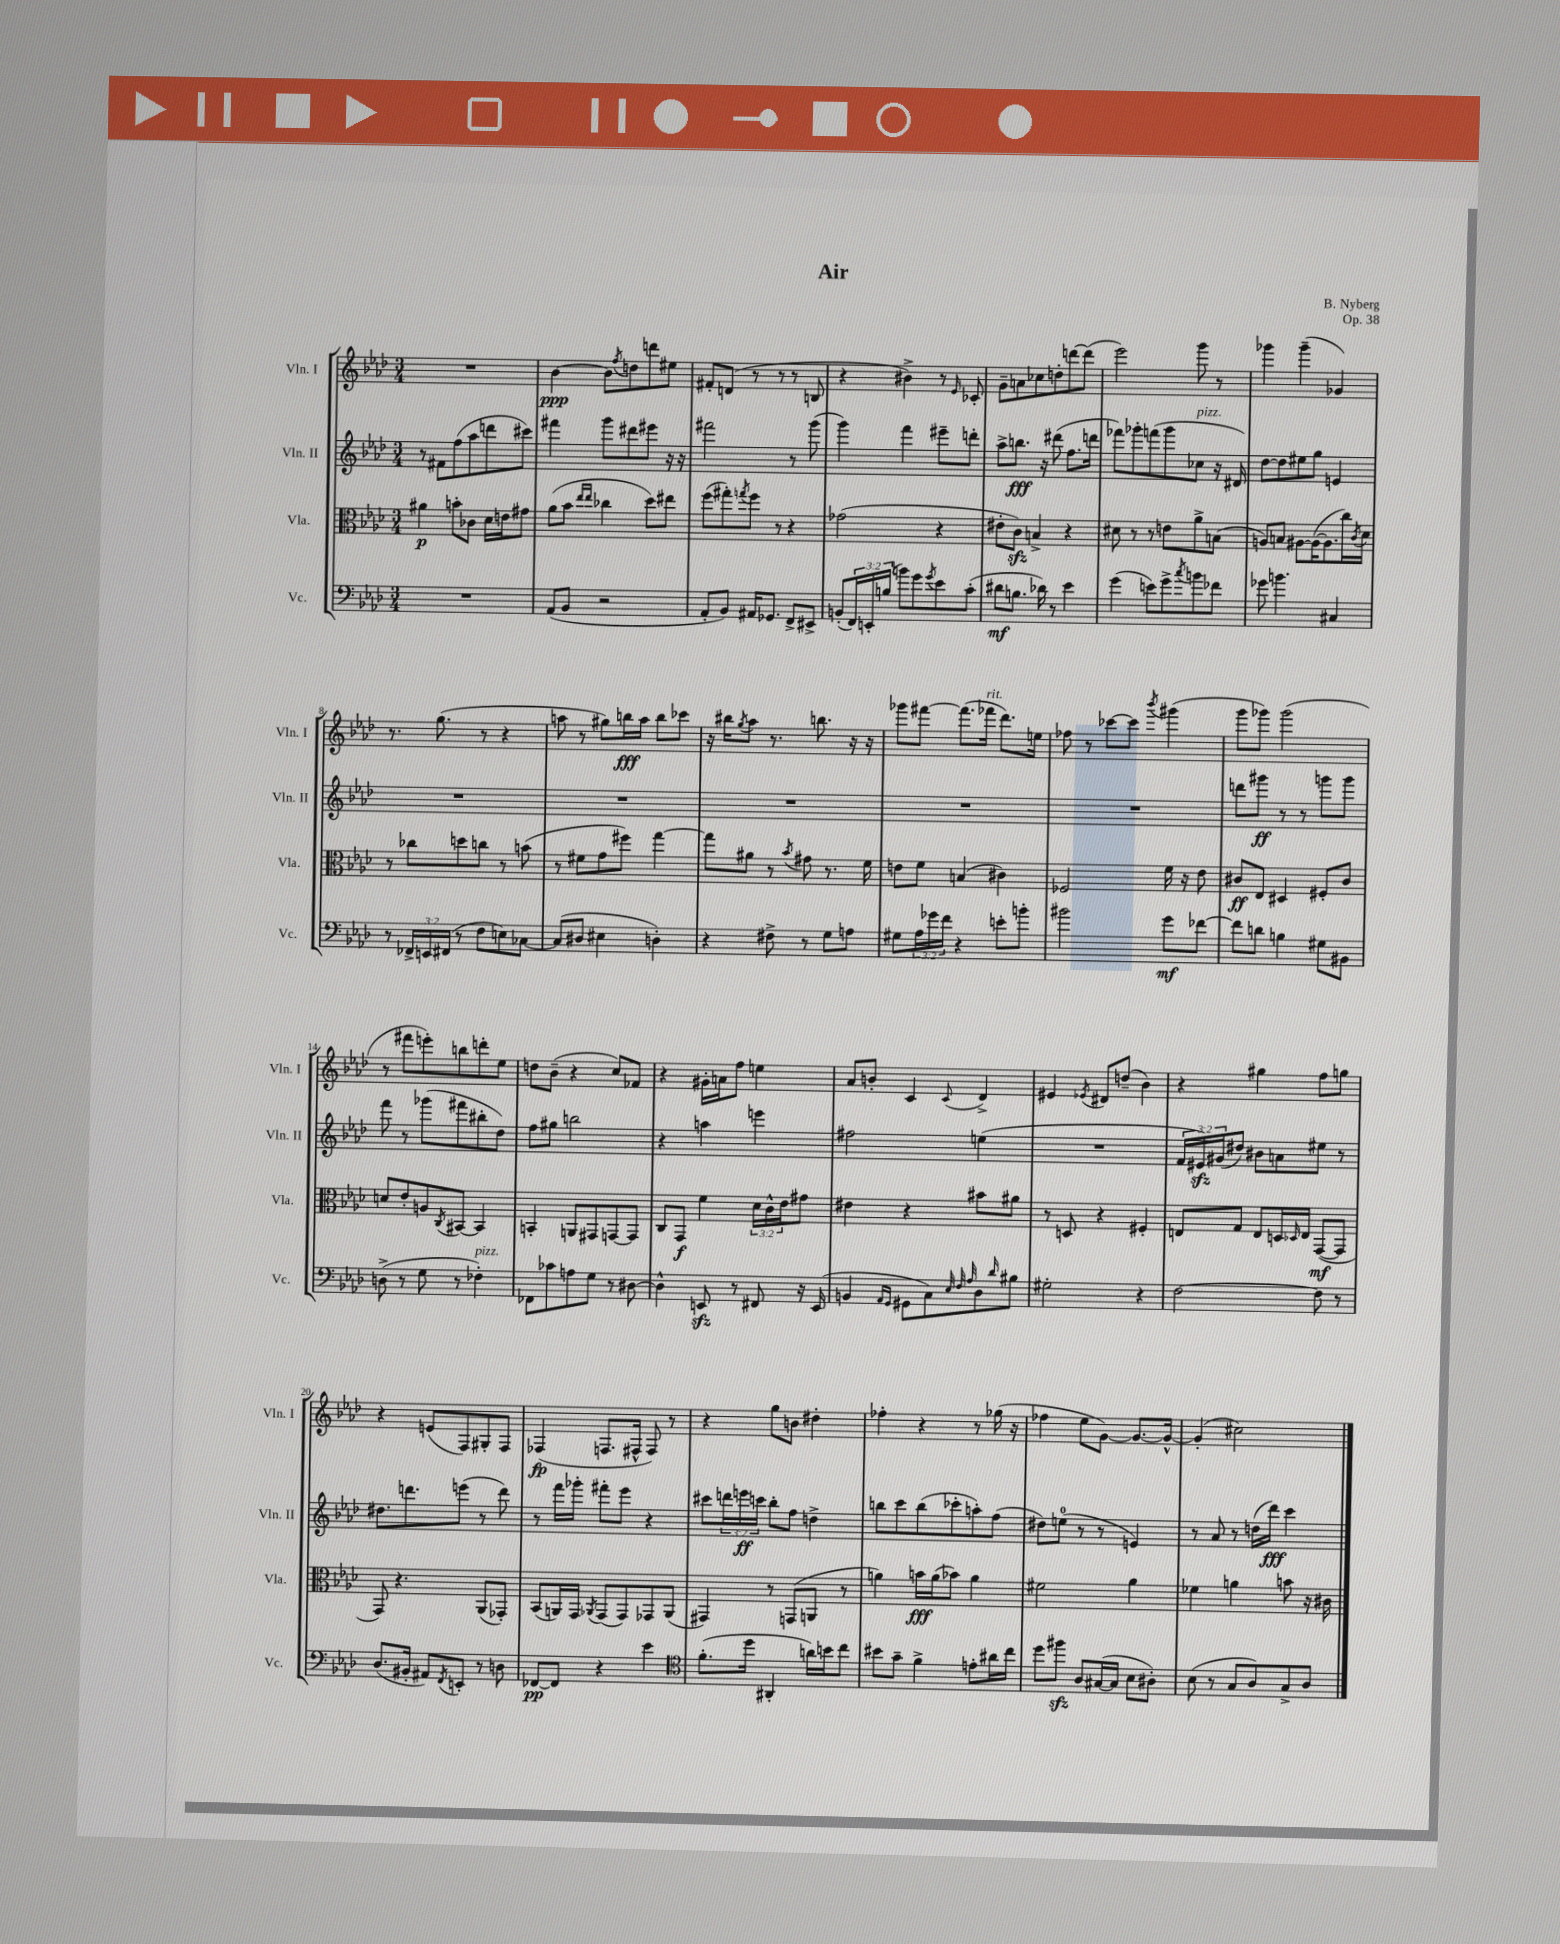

**kern	**kern	**kern	**kern
*staff4	*staff3	*staff2	*staff1
*clefF4	*clefC3	*clefG2	*clefG2
*k[b-e-a-d-]	*k[b-e-a-d-]	*k[b-e-a-d-]	*k[b-e-a-d-]
*M3/4	*M3/4	*M3/4	*M3/4
2.r	4a#	8r	2.r
.	.	8f#	.
.	8b'	(8ff	.
.	8c-	8aa-	.
.	16d-	8ddd	.
.	16e	.	.
.	8g#	8ccc#)	.
=	=	=	=
(8AA-	(8a-	4fff#	[4b-
8BB-	8b-	.	.
.	16qqee-	.	.
.	16qqee-	.	.
2r	4cc-	8ggg	8b-]
.	.	.	8qff
.	.	8ddd#	8dd
.	8dd-)	8eee#	8ddd
.	8ee#	16r	8ee#
.	.	16r	.
=	=	=	=
8AA-'	(8ff	2fff#	8f#'
8BB-)	8gg#')	.	(8d
.	8qgg	.	.
16AA#	8ff	.	8r
8.GG-	.	.	.
.	8r	.	8r
8FF^	4r	8r	8r
8EE#^	.	(8ggg	8B
=	=	=	=
(8BB'	(2g-	4ggg)	4r
24FF)	.	.	.
24EE'	.	.	.
(24B	.	.	.
8b)	.	4fff	4b#^)
8g	.	.	.
8qg	.	.	.
8e-	4r	8eee#~	8r
.	.	.	16qqe-
(8c'	.	8ddd'	8c-'
=	=	=	=
8d#	8e#'	8aa-^	8g~
8.B	8c)	8.bb	8a
.	4B^	.	8cc-
16d-)	.	16r	.
8r	.	(8ddd#	8dd'
4e-	4r	8.ff	[8ddd
.	.	.	(8ddd]
.	.	16ddd	.
=	=	=	=
(4g	8d#	8fff-)	2eee-)
.	8r	8ggg-'	.
8e)	8r	(8fff	.
8g^	8e	8ggg-	.
8qcc	.	.	.
8b	8a-^	8cc-	8ggg
8f-	(8B	16r	8r
.	.	16d#)	.
=	=	=	=
8g-	8A)	[8dd-	4ggg-
4.b	8B	8dd-]	.
.	[8A#	8ee#	(4ggg-~
.	(16A#_	8gg	.
.	8.A#]	.	.
4C#	.	4e	4g-)
.	16cc)	.	.
.	8qc	.	.
.	16d-	.	.
=	=	=	=
8r	8r	2.r	8.r
24FF-^	8cc-	.	.
24EE	.	.	.
.	.	.	(8.gg
(24FF#	.	.	.
8r	8dd	.	.
8F	8cc	.	8r
8E)	8r	.	4r
[8C-	(8b	.	.
=	=	=	=
(8C-]	8r	2.r	8aa
8D#	8f#	.	8r
4E#	8g	.	8gg#)
.	8ff#)	.	16bb
.	.	.	16aa
4D')	[4gg	.	8bb
.	.	.	8ccc-
=	=	=	=
4r	8gg]	2.r	16r
.	.	.	16bb#
.	.	.	8qgg
.	8a#	.	8aa-
8F#^	8r	.	8.r
.	8qb-	.	.
8r	8g#	.	.
.	.	.	8.bb
8G	8.r	.	.
8A	.	.	16r
.	16f	.	16r
=	=	=	=
8G#	8e	2.r	8ggg-
24A-	8f	.	[8fff#
24g-	.	.	.
24f	.	.	.
4r	(4B	.	(8.fff#]
.	.	.	16fff-
8e'	4c#)	.	8.ddd-)
8b'	.	.	.
.	.	.	16ee
=	=	=	=
2b#	2F-	2.r	8ff-
.	.	.	8r
.	.	.	[8ccc-
.	.	.	8ccc-]
.	.	.	8qbbb-
8g	16f	.	(4ggg#
.	16r	.	.
[8f-	8e-	.	.
=	=	=	=
8f-]	8c#	8ddd	8ggg
8d	8E-	8ggg#	8ggg-)
4B	4D#	8r	(2ggg-
.	.	8r	.
8G#	8F#'	8ggg	.
8BB#	8c#	8ggg	.
=	=	=	=
(8D^	8d	8fff	8r
8r	8e-'	8r	8fff#
8G	8A	(8ggg-	8eee')
.	8qC	.	.
8r	[8BB#	8fff#	8bb
4F-')	4BB#]	8bb#'	8ddd'
.	.	8dd-)	8ee-
=	=	=	=
8FF-	4BB'	8ff	8dd
8c-	.	8gg#	(8b-~
8A	8AA	2bb	4r
8G	8GG#	.	.
8r	[8GG	.	8cc)
[8D#	8GG]	.	8f-
=	=	=	=
4D#^^]	8C	4r	4r
.	8GG	.	.
8EE	4f	4aa	16g#'
.	.	.	16a
8r	.	.	8ff
8FF#	24d-	4eee	4ee
.	24c^^	.	.
.	24e-	.	.
16r	8g#	.	.
(16EE	.	.	.
=	=	=	=
4BB	4e#	2ff#	8a-
.	.	.	8b'
16qqAA-	.	.	.
16qqGG	.	.	.
8GG#	4r	.	4c
8C)	.	.	.
32qqE-	.	.	.
32qqF	.	.	.
32qqA-	.	.	8qqc
8D-	8b#	(4ee	4d-^
16qqd-	.	.	.
8B#	8a#	.	.
=	=	=	=
2G#'	8r	2.r	4e#
.	8D	.	.
.	.	.	8qe-
.	4r	.	8d#
.	.	.	(8dd~
4r	4F#'	.	4b-)
=	=	=	=
[2F	8E	24f	4r
.	.	24e#)	.
.	.	(24g#	.
.	8G	8dd#)	.
.	8E	8b#	4gg#
.	16D	8a	.
.	16qqD-	.	.
.	16E	.	.
8F]	([8GG	8ee#	8ff
8r	8GG]	8r	8gg
=	=	=	=
(8.D-	8GG)	8.dd#	4r
.	4.r	.	.
16BB#'	.	8.ddd	.
8AA#)	.	.	(8e
8qFF	.	.	.
8EE'	.	(8eee	8F)
8r	(8AA-	8r	8G#'
8D	8GG-')	8ddd)	8F
=	=	=	=
[8FF-	(8BB-	8r	(4F-
8FF-]	16AA)	16fff	.
.	16GG	16ggg-'	.
.	8qAA-	.	.
4r	(8GG	8fff#'	8.F
.	8GG)	8eee-	.
.	.	.	16F#^^
4e-	8GG-	4r	8F#)
.	(8AA-	.	8r
=	=	=	=
*clefC4	*	*	*
(8.f'	4GG#)	8ccc#	4r
.	.	24ddd	.
.	.	24eee	.
16dd-	.	.	.
.	.	24ccc	.
4AA#'	8r	8bb-'	8gg
.	(8GG	8ff	8b
16a)	8AA	4dd^	4dd#'
16b	.	.	.
8cc	8r	.	.
=	=	=	=
8b#	4a)	8bb	4ff-'
8g~	.	8ccc	.
4f^	16b	(8bb	4r
.	(16a	.	.
.	8b-)	8ccc-'	.
8e'	4a	8aa')	8r
16a#	.	(8ff	(16gg-
16cc	.	.	16r
=	=	=	=
8dd-	2f#	8dd#)	4ff-
8ff#	.	(8ee	.
8A-	.	8r	8ee-
([16G#	.	8r	[8g)
16G#]	.	.	.
8B-	4a-	4e)	8.g_
8A#')	.	.	.
.	.	.	16g^^_
=	=	=	=
(8B-	4f-	8r	(4g']
8r	.	8a-	.
8G	4a	8r	2cc#)
8A-)	.	(16dd	.
.	.	16ddd-)	.
8G^	8b	4ccc	.
8A-	16r	.	.
.	16c#	.	.
==	==	==	==
*-	*-	*-	*-
